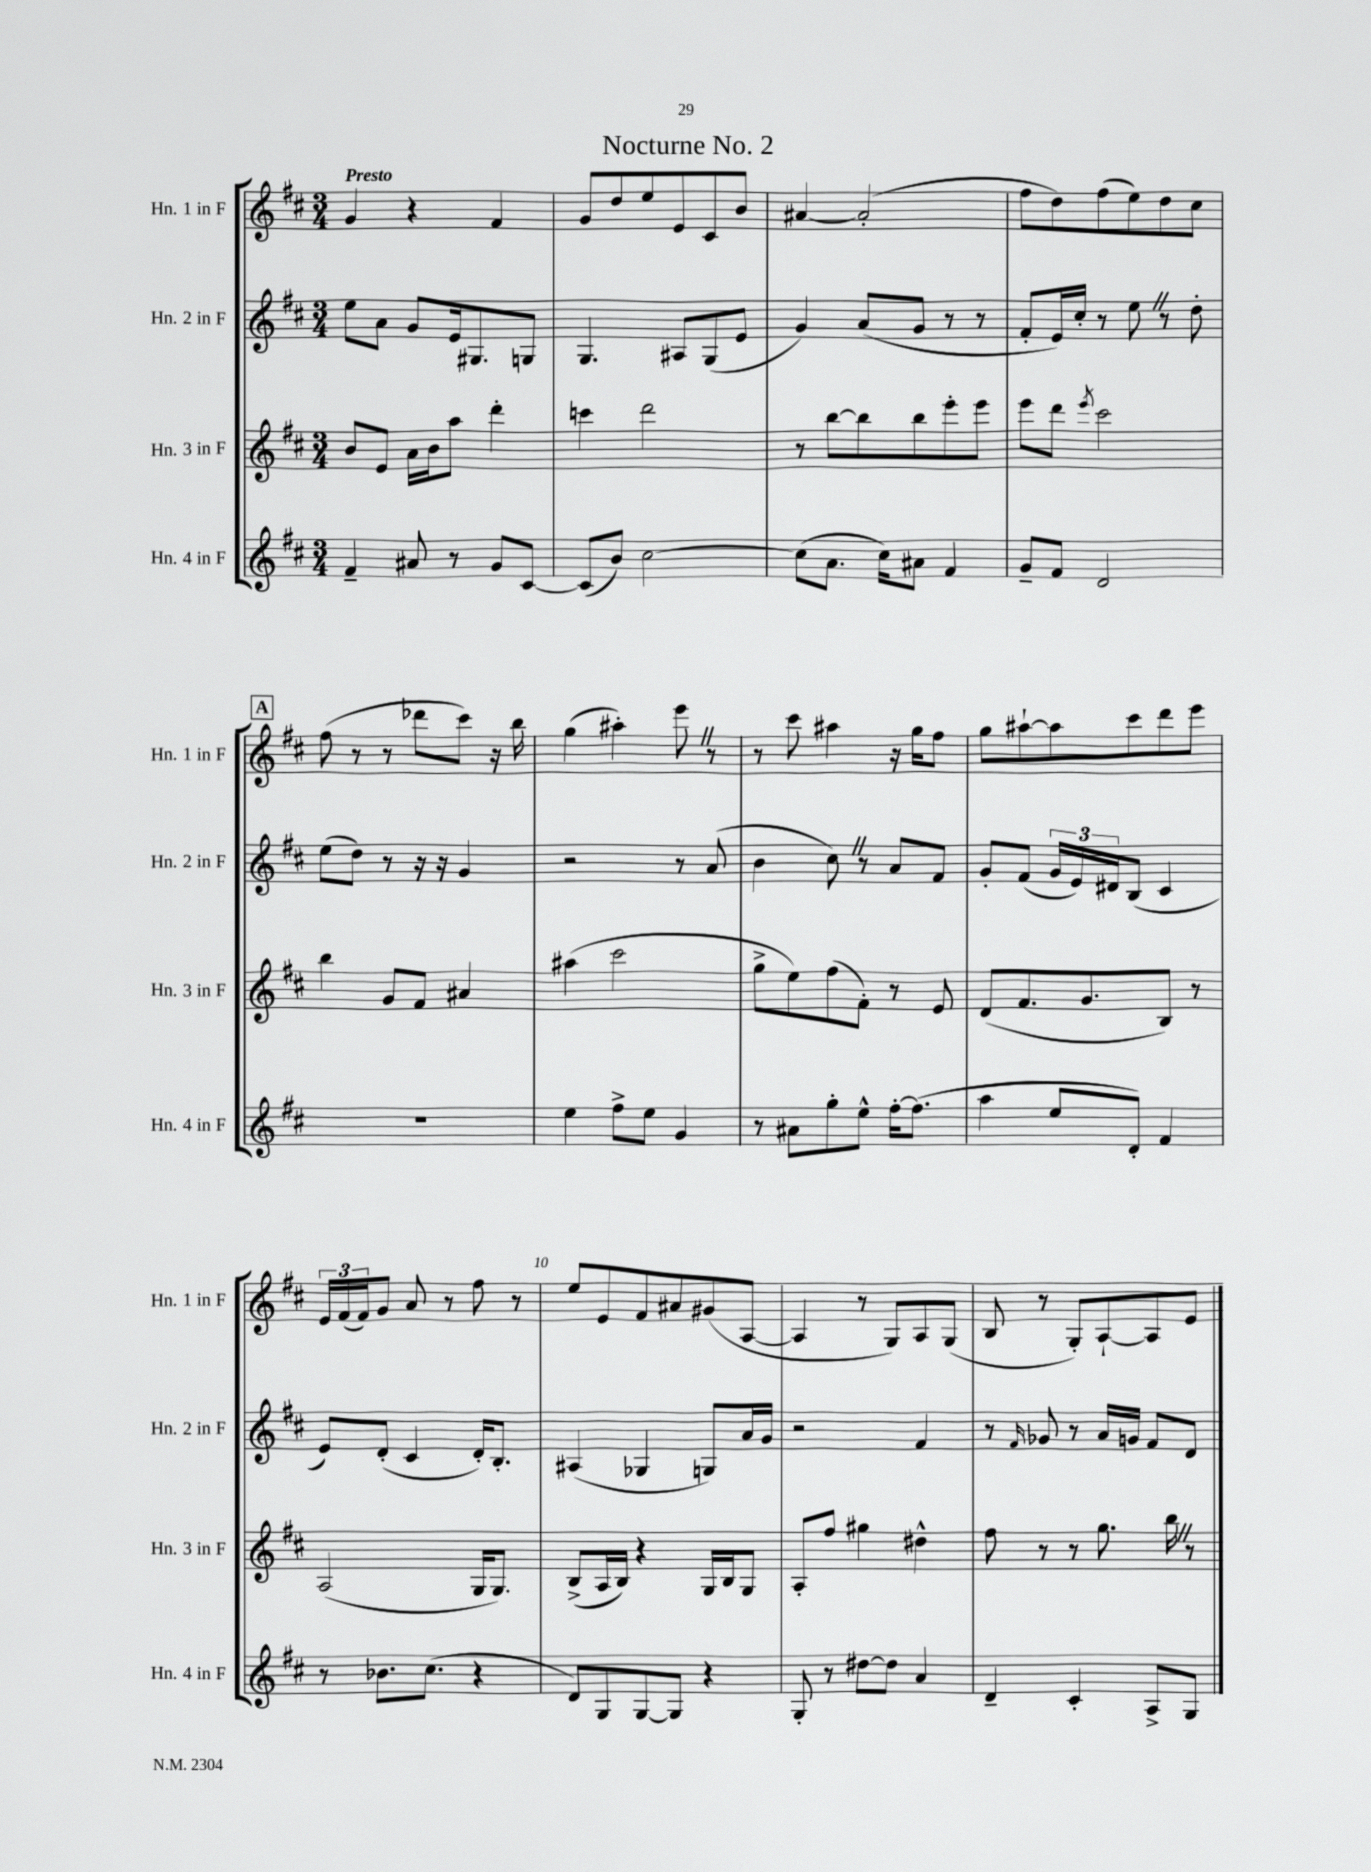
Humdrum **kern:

**kern	**kern	**kern	**kern
*staff4	*staff3	*staff2	*staff1
*clefG2	*clefG2	*clefG2	*clefG2
*k[f#c#]	*k[f#c#]	*k[f#c#]	*k[f#c#]
*M3/4	*M3/4	*M3/4	*M3/4
4f#~	8b	8ee	4g
.	8e	8a	.
8a#	16a	8g	4r
.	16b	.	.
8r	8aa	16e	.
.	.	8.G#	.
8g	4ddd'	.	4f#
[8c#	.	8G	.
=	=	=	=
(8c#]	4ccc	4.G	8g
8b)	.	.	8dd
[2cc#	2ddd	.	8ee
.	.	8A#	8e
.	.	(8G	8c#
.	.	8e	8b
=	=	=	=
(8cc#]	8r	4g)	[4a#
8.a	[8bb	.	.
.	8bb]	(8a	(2a#']
16cc#)	.	.	.
8a#	8bb	8g	.
4f#	8eee'	8r	.
.	8eee	8r	.
=	=	=	=
8g~	8eee	8f#'	8ff#
8f#	8ddd	16e)	8dd)
.	.	16cc#'	.
.	8qeee	.	.
2d	2ccc#	8r	(8ff#
.	.	8ee	8ee)
.	.	8r	8dd
.	.	8dd'	8cc#
=	=	=	=
2.r	4bb	(8ee	(8ff#
.	.	8dd)	8r
.	8g	8r	8r
.	8f#	16r	8ddd-
.	.	16r	.
.	4a#	4g	8ccc#)
.	.	.	16r
.	.	.	16bb
=	=	=	=
4ee	(4aa#	2r	(4gg
8ff#^	2ccc#	.	4aa#')
8ee	.	.	.
4g	.	8r	8eee
.	.	(8a	8r
=	=	=	=
8r	8gg^	4b	8r
8a#	8ee)	.	8ccc#
8gg'	(8ff#	8cc#)	4aa#
8ee^^	8f#')	8r	.
[16ff#'	8r	8a	16r
(8.ff#]	.	.	16gg
.	8e	8f#	8ff#
=	=	=	=
4aa	(8d	8g'	8gg
.	8.f#	(8f#	[8aa#`
8ee	.	24g	8aa#]
.	.	24e)	.
.	8.g	.	.
.	.	24d#	.
8d')	.	(8B	8ccc#
4f#	8B)	4c#	8ddd
.	8r	.	8eee
=	=	=	=
8r	(2A	8e)	24e
.	.	.	(24f#
.	.	.	24f#)
8.b-	.	(8d'	8g
.	.	4c#	8a
(8.cc#	.	.	.
.	.	.	8r
4r	16G	16d')	8ff#
.	8.G)	8.B'	.
.	.	.	8r
=	=	=	=
8d)	(8B^	(4A#	8ee
8G	16A	.	8e
.	16B)	.	.
[8G	4r	4G-	8f#
8G]	.	.	8a#
4r	16G	8G)	(8g#
.	16B	.	.
.	8G	16a	[8A
.	.	16g	.
=	=	=	=
8G'	8A'	2r	4A]
8r	8ff#	.	.
[8dd#	4gg#	.	8r
8dd#]	.	.	8G)
4a	4dd#^^	4f#	8A
.	.	.	(8G
=	=	=	=
4d~	8ff#	8r	8B
.	.	16qqf#	.
.	8r	8g-	8r
4c#'	8r	8r	8G')
.	8.gg	16a	[8A`
.	.	16g	.
8A^	.	8f#	8A]
.	16bb	.	.
8G	8r	8d	8e
==	==	==	==
*-	*-	*-	*-
